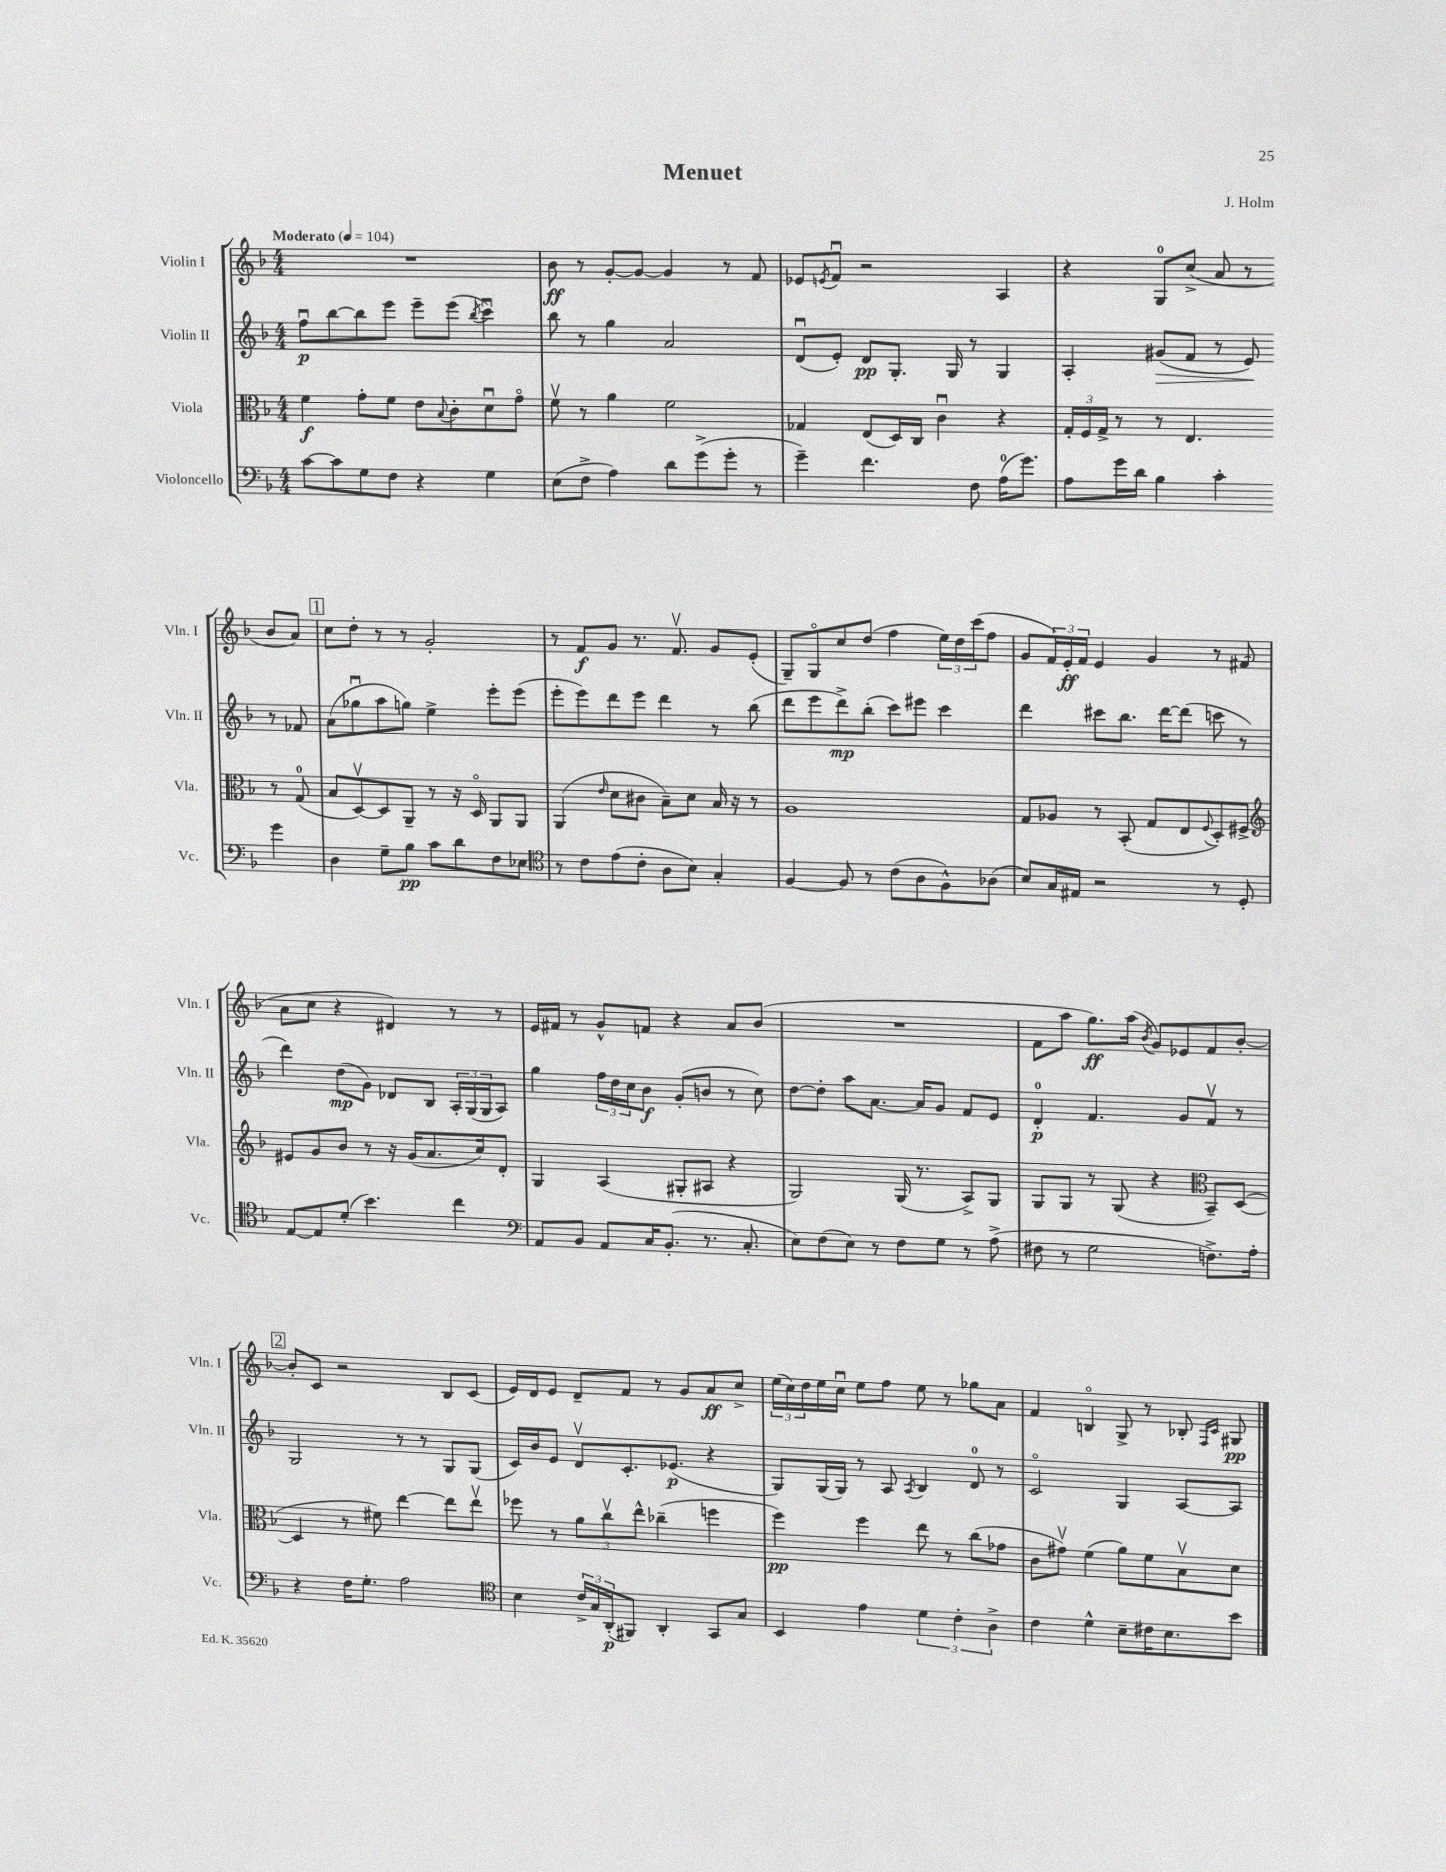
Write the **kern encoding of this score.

**kern	**kern	**kern	**kern
*staff4	*staff3	*staff2	*staff1
*clefF4	*clefC3	*clefG2	*clefG2
*k[b-]	*k[b-]	*k[b-]	*k[b-]
*M4/4	*M4/4	*M4/4	*M4/4
*MM104	*MM104	*MM104	*MM104
[8c	4f	8ffu	1r
8c]	.	[8bb-	.
8G	8g'	8bb-]	.
8F	8f	8eee	.
4r	8e	8eee~	.
.	8qqB-	.	.
.	8c'	(8eee	.
.	.	8qbb-	.
4G	8du	4cccu)	.
.	8go	.	.
=	=	=	=
(8E	8fv	8bb-	8b-
8F^	8r	8r	8r
4A)	4a	4gg	[8g'
.	.	.	8g_
8d	2f	2a	4g]
(8g^	.	.	.
8g'	.	.	8r
8r	.	.	8f
=	=	=	=
4g~)	4G-	(8du	8e-
.	.	.	8qe
.	.	8e')	8fu
4.f	(8E	8d	2r
.	16D)	8.G'	.
.	16C	.	.
.	4cu	.	.
.	.	16G	.
8F	.	8r	.
(16A	4r	4G	4A
8.g)	.	.	.
=	=	=	=
8A	24G'	4A'	4r
.	24F	.	.
.	24G^	.	.
16g	8r	.	.
16d	.	.	.
4B-	8r	(8g#	8G
.	4.E	8f	(8cc^
4c'	.	8r	8a
.	.	8e)	8r
4g	8r	8r	8b-
.	(8G	8f-	8a)
=	=	=	=
4D	8B-	(8a	8cc
.	[8Dv)	8gg-u	8dd'
8G~	8D]	8aa	8r
8B-	8AA~	8gg)	8r
8c	8r	4ee^	2g'
8d	16r	.	.
.	16Do	.	.
8F	8AA	8eee'	.
8E-	8AA	(8eee	.
=	=	=	=
*clefC4	*	*	*
8r	(4AA	8eee'	8r
8c	.	8eee)	8f
.	16qqe	.	.
(8e	8d	8ddd	8g
8c'	8c#	8eee	8.r
8A	8B-~)	4ddd	.
.	.	.	8.fv
8B-)	8d	.	.
4G'	16B-	8r	8g
.	16r	.	.
.	8r	(8bb-	(8e'
=	=	=	=
[4F	1A	8ddd	8G~)
.	.	8eee	8Go
8F]	.	8ddd^)	8cc
8r	.	(8bb-'	(8dd
(8c	.	8ccc)	4ff
8A	.	8eee#	.
8F^^)	.	4ccc	24ee)
.	.	.	24dd
.	.	.	(24ccc
(8A-	.	.	8ff
=	=	=	=
8B-)	8G	4ddd	8g
16G	8A-	.	24f)
.	.	.	24e'
16E#	.	.	.
.	.	.	24f
2r	8r	8ccc#	4e
.	(8BB-'	8.bb-	.
.	8G	.	4g
.	.	[16ddd	.
.	8E	(8ddd]	.
.	8qqF	.	.
8r	8D')	8ccc	8r
8D'	8F#^	8r	(8f#
=	=	=	=
*	*clefG2	*	*
[8E	8e#	4ddd)	8a
8E]	8g	.	8cc
(8d'	8b-	(8dd	4r
4.b-)	8r	8g)	.
.	16r	8d-	4d#)
.	(16g	.	.
.	8.a	8B-	.
4cc	.	24A'	8r
.	.	(24G	.
.	16cc)	.	.
.	.	24G	.
.	8d'	8A)	8r
=	=	=	=
*clefF4	*	*	*
8AA	4G	4gg	16e
.	.	.	16f#
8BB-	.	.	8r
8AA	(4A	24ff	8g^^
.	.	24dd	.
.	.	24cc	.
16C	.	8b-	8f
(8.BB-'	.	.	.
.	8G#'	(8g'	4r
8.r	8A#	8b	.
.	4r	8r	8a
8.C'	.	.	.
.	.	8cc)	(8b-
=	=	=	=
8E)	2G)	[8dd	1r
(8F	.	8dd']	.
8E)	.	8aa	.
8r	.	[8.a	.
8F	(16G	.	.
.	8.r	16a]	.
8G	.	8g	.
8r	8A^)	8f	.
(8A^	8G	8e	.
=	=	=	=
8F#	8G	4d'	8f
8r	8G	.	8aa
2G	8r	4.f	8.gg)
.	(8G	.	.
.	.	.	(16aa
.	.	.	8qb-
.	4r	.	8g)
.	.	8g	8e-
*	*clefC3	*	*
8.F^)	8BB-~)	8fv	8f
.	([8D	8r	[8b-'
16A'	.	.	.
=	=	=	=
4r	4D]	2G	8b-']
.	.	.	8c
16F	8r	.	2r
8.G'	.	.	.
.	8f#)	.	.
2A	[4ee	8r	.
.	.	8r	.
.	8ee]	8G	8B-
.	8eev	(8G	(8c
=	=	=	=
*clefC4	*	*	*
4B-	8ff-	16c)	16e)
.	.	16b-	16d
.	8r	8e	8e
24c^	12a	8dv	8d~
24G	.	.	.
(24AA'	12ccv	.	.
8FF#)	.	8.c'	8f
.	12ee^^	.	.
4AA'	(4cc-~	.	8r
.	.	(8.e-	.
.	.	.	8g
8GG	4ff	4r	8a
8G	.	.	8cc^
=	=	=	=
4BB-	4ff)	8G)	(24ee
.	.	.	24cc)
.	.	.	24dd
.	.	(16G	16ee
.	.	16G)	16ccu
4e	4ff	8r	8ee
.	.	8A	8ff
.	.	8qA	.
6d	8ee	4B-	8ee
.	8r	.	8r
6c'	.	.	.
.	(8cc	8d	8gg-
6A^	.	.	.
.	8g-	8r	8a
=	=	=	=
4c	8c	2co	4f
.	8g#v)	.	.
4d^^	(4f	.	4Bo
8B-~	8a)	4G	8G^
16c#	8f	.	8r
8.B-	.	.	.
.	8B-v	[8A	8B-'
.	.	.	16qqF
.	.	.	16qqc
8b-	8d	8A]	8G#
==	==	==	==
*-	*-	*-	*-
